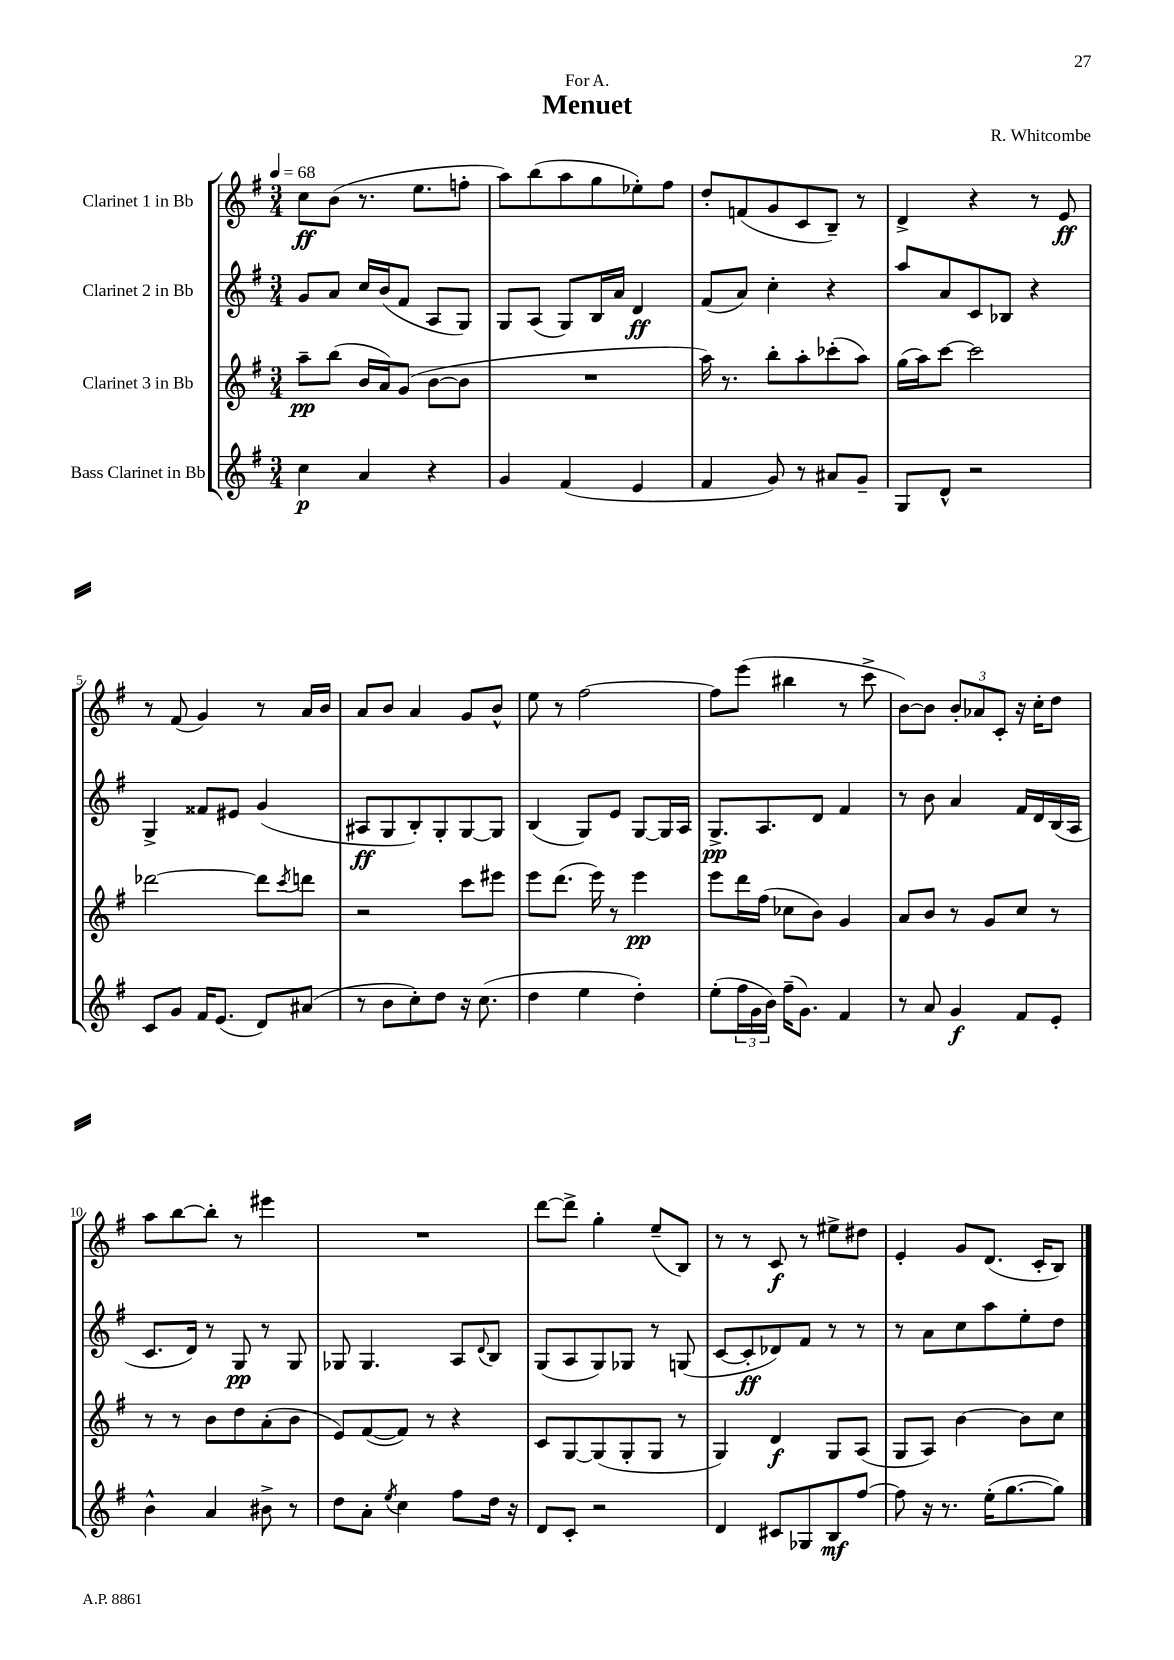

**kern	**dynam	**kern	**dynam	**kern	**dynam	**kern	**dynam
*part4	*part4	*part3	*part3	*part2	*part2	*part1	*part1
*staff4	*staff4	*staff3	*staff3	*staff2	*staff2	*staff1	*staff1
*I"Bass Clarinet in Bb	*	*I"Clarinet 3 in Bb	*	*I"Clarinet 2 in Bb	*	*I"Clarinet 1 in Bb	*
*clefG2	*	*clefG2	*	*clefG2	*	*clefG2	*
*k[f#]	*	*k[f#]	*	*k[f#]	*	*k[f#]	*
*M3/4	*	*M3/4	*	*M3/4	*	*M3/4	*
*MM68	*	*MM68	*	*MM68	*	*MM68	*
=1	=1	=1	=1	=1	=1	=1	=1
4cc\	p	8aa~\L	pp	8g/L	.	8cc\L	ff
.	.	(8bb\J	.	8a/J	.	(8b\J	.
4a/	.	16b/LL	.	16cc/LL	.	8.r	.
.	.	16a/J)	.	(16b/J	.	.	.
.	.	(8g/J	.	8f#/J	.	.	.
.	.	.	.	.	.	8.ee\L	.
4r	.	[8b\L	.	8A/L	.	.	.
.	.	8b\J]	.	8G/J)	.	8ffn'\J	.
=2	=2	=2	=2	=2	=2	=2	=2
4g/	.	2.r	.	8G/L	.	8aa\L)	.
.	.	.	.	(8A/J	.	(8bb\	.
(4f#/	.	.	.	8G/L)	.	8aa\	.
.	.	.	.	16B/L	.	8gg\	.
.	.	.	.	16a/JJ	.	.	.
4e/	.	.	.	4d/	ff	8ee-X'\)	.
.	.	.	.	.	.	8ff#\J	.
=3	=3	=3	=3	=3	=3	=3	=3
4f#/	.	16aa\)	.	(8f#/L	.	8dd'/L	.
.	.	8.r	.	.	.	.	.
.	.	.	.	8a/J)	.	(8fn/	.
8g/)	.	8bb'\L	.	4cc'\	.	8g/	.
8r	.	8aa'\	.	.	.	8c/	.
8a#X/L	.	(8ccc-X'\	.	4r	.	8B~/J)	.
8g~/J	.	8aa\J)	.	.	.	8r	.
=4	=4	=4	=4	=4	=4	=4	=4
8G/L	.	(16gg\LL	.	8aa/L	.	4d^/	.
.	.	16aa\J)	.	.	.	.	.
8d^^/J	.	[8ccc\J	.	8a/	.	.	.
2r	.	2ccc\]	.	8c/	.	4r	.
.	.	.	.	8B-X/J	.	.	.
.	.	.	.	4r	.	8r	.
.	.	.	.	.	.	8e/	ff
!!LO:LB:g=z
=5	=5	=5	=5	=5	=5	=5	=5
8c/L	.	[2ddd-X\	.	4G^/	.	8r	.
8g/J	.	.	.	.	.	(8f#/	.
16f#/KL	.	.	.	8f##X/L	.	4g/)	.
(8.e/J	.	.	.	.	.	.	.
.	.	.	.	8e#X/J	.	.	.
8d/L)	.	8ddd-\L]	.	(4g/	.	8r	.
.	.	8qccc/	.	.	.	.	.
(8a#X/J	.	8dddn\J	.	.	.	16a/LL	.
.	.	.	.	.	.	16b/JJ	.
=6	=6	=6	=6	=6	=6	=6	=6
8r	.	2r	.	8A#X/L	ff	8a/L	.
8b\L	.	.	.	8G/	.	8b/J	.
8cc'\)	.	.	.	8B'/)	.	4a/	.
8dd\J	.	.	.	8G'/	.	.	.
16r	.	8ccc\L	.	[8G/	.	8g/L	.
(8.cc\	.	.	.	.	.	.	.
.	.	8eee#X\J	.	8G/J]	.	8b^^/J	.
=7	=7	=7	=7	=7	=7	=7	=7
4dd\	.	8eee\L	.	(4B/	.	8ee\	.
.	.	(8.ddd\J	.	.	.	8r	.
4ee\	.	.	.	8G/L)	.	[2ff#\	.
.	.	16eee\)	.	.	.	.	.
.	.	8r	.	8e/J	.	.	.
4dd'\)	.	4eee\	pp	[8G/L	.	.	.
.	.	.	.	16G/L]	.	.	.
.	.	.	.	16A/JJ	.	.	.
=8	=8	=8	=8	=8	=8	=8	=8
(8ee'\L	.	8eee\L	.	8.G^/L	pp	8ff#\L]	.
24ff#\L	.	16ddd\L	.	.	.	(8eee\J	.
24g\	.	.	.	.	.	.	.
.	.	(16ff#\JJ	.	8.A/	.	.	.
24b\JJ)	.	.	.	.	.	.	.
(16ff#~\KL	.	8cc-X\L	.	.	.	4bb#X\	.
8.g\J)	.	.	.	.	.	.	.
.	.	8b\J)	.	8d/J	.	.	.
4f#/	.	4g/	.	4f#/	.	8r	.
.	.	.	.	.	.	8ccc^\	.
=9	=9	=9	=9	=9	=9	=9	=9
8r	.	8a/L	.	8r	.	[8b\L)	.
8a/	.	8b/J	.	8b\	.	8b\J]	.
4g/	f	8r	.	4a/	.	12b'/L	.
.	.	.	.	.	.	12a-X/	.
.	.	8g/L	.	.	.	.	.
.	.	.	.	.	.	12c'/J	.
8f#/L	.	8cc/J	.	16f#/LL	.	16r	.
.	.	.	.	16d/	.	16cc'\KL	.
8e'/J	.	8r	.	(16B/	.	8dd\J	.
.	.	.	.	16A/JJ	.	.	.
!!LO:LB:g=z
=10	=10	=10	=10	=10	=10	=10	=10
4b^^\	.	8r	.	8.c/L	.	8aa\L	.
.	.	8r	.	.	.	[8bb\	.
.	.	.	.	16d/Jk)	.	.	.
4a/	.	8b\L	.	8r	.	8bb'\J]	.
.	.	8dd\	.	8G/	pp	8r	.
8b#X^\	.	(8a'\	.	8r	.	4eee#X\	.
8r	.	8b\J	.	8G/	.	.	.
=11	=11	=11	=11	=11	=11	=11	=11
8dd\L	.	8e/L)	.	8G-X/	.	2.r	.
8a'\J	.	([8f#/	.	4.G-/	.	.	.
8qee/	.	.	.	.	.	.	.
4cc\	.	8f#/J])	.	.	.	.	.
.	.	8r	.	.	.	.	.
8ff#\L	.	4r	.	8A/L	.	.	.
.	.	.	.	8qqd/	.	.	.
16dd\Jk	.	.	.	8B/J	.	.	.
16r	.	.	.	.	.	.	.
=12	=12	=12	=12	=12	=12	=12	=12
8d/L	.	8c/L	.	(8G/L	.	[8ddd\L	.
8c'/J	.	[8G/	.	8A/	.	8ddd^\J]	.
2r	.	(8G/]	.	8G/)	.	4gg'\	.
.	.	8G'/	.	8G-X/J	.	.	.
.	.	8G/J	.	8r	.	(8ee~/L	.
.	.	8r	.	(8Gn/	.	8B/J)	.
=13	=13	=13	=13	=13	=13	=13	=13
4d/	.	4G/)	.	[8c/L	.	8r	.
.	.	.	.	8c'/]	ff	8r	.
8c#X/L	.	4d/	f	8d-X/)	.	8c/	f
8G-X/	.	.	.	8f#/J	.	8r	.
8B/	mf	8G/L	.	8r	.	8ee#X^\L	.
[8ff#/J	.	(8A/J	.	8r	.	8dd#X\J	.
=14	=14	=14	=14	=14	=14	=14	=14
8ff#\]	.	8G/L	.	8r	.	4e'/	.
16r	.	8A/J)	.	8a\L	.	.	.
8.r	.	.	.	.	.	.	.
.	.	[4b\	.	8cc\	.	8g/L	.
(16ee'\KL	.	.	.	8aa\	.	(8.d/J	.
[8.gg\	.	.	.	.	.	.	.
.	.	8b\L]	.	8ee'\	.	.	.
.	.	.	.	.	.	16c'/KL	.
8gg\J])	.	8cc\J	.	8dd\J	.	8B/J)	.
==	==	==	==	==	==	==	==
*-	*-	*-	*-	*-	*-	*-	*-
